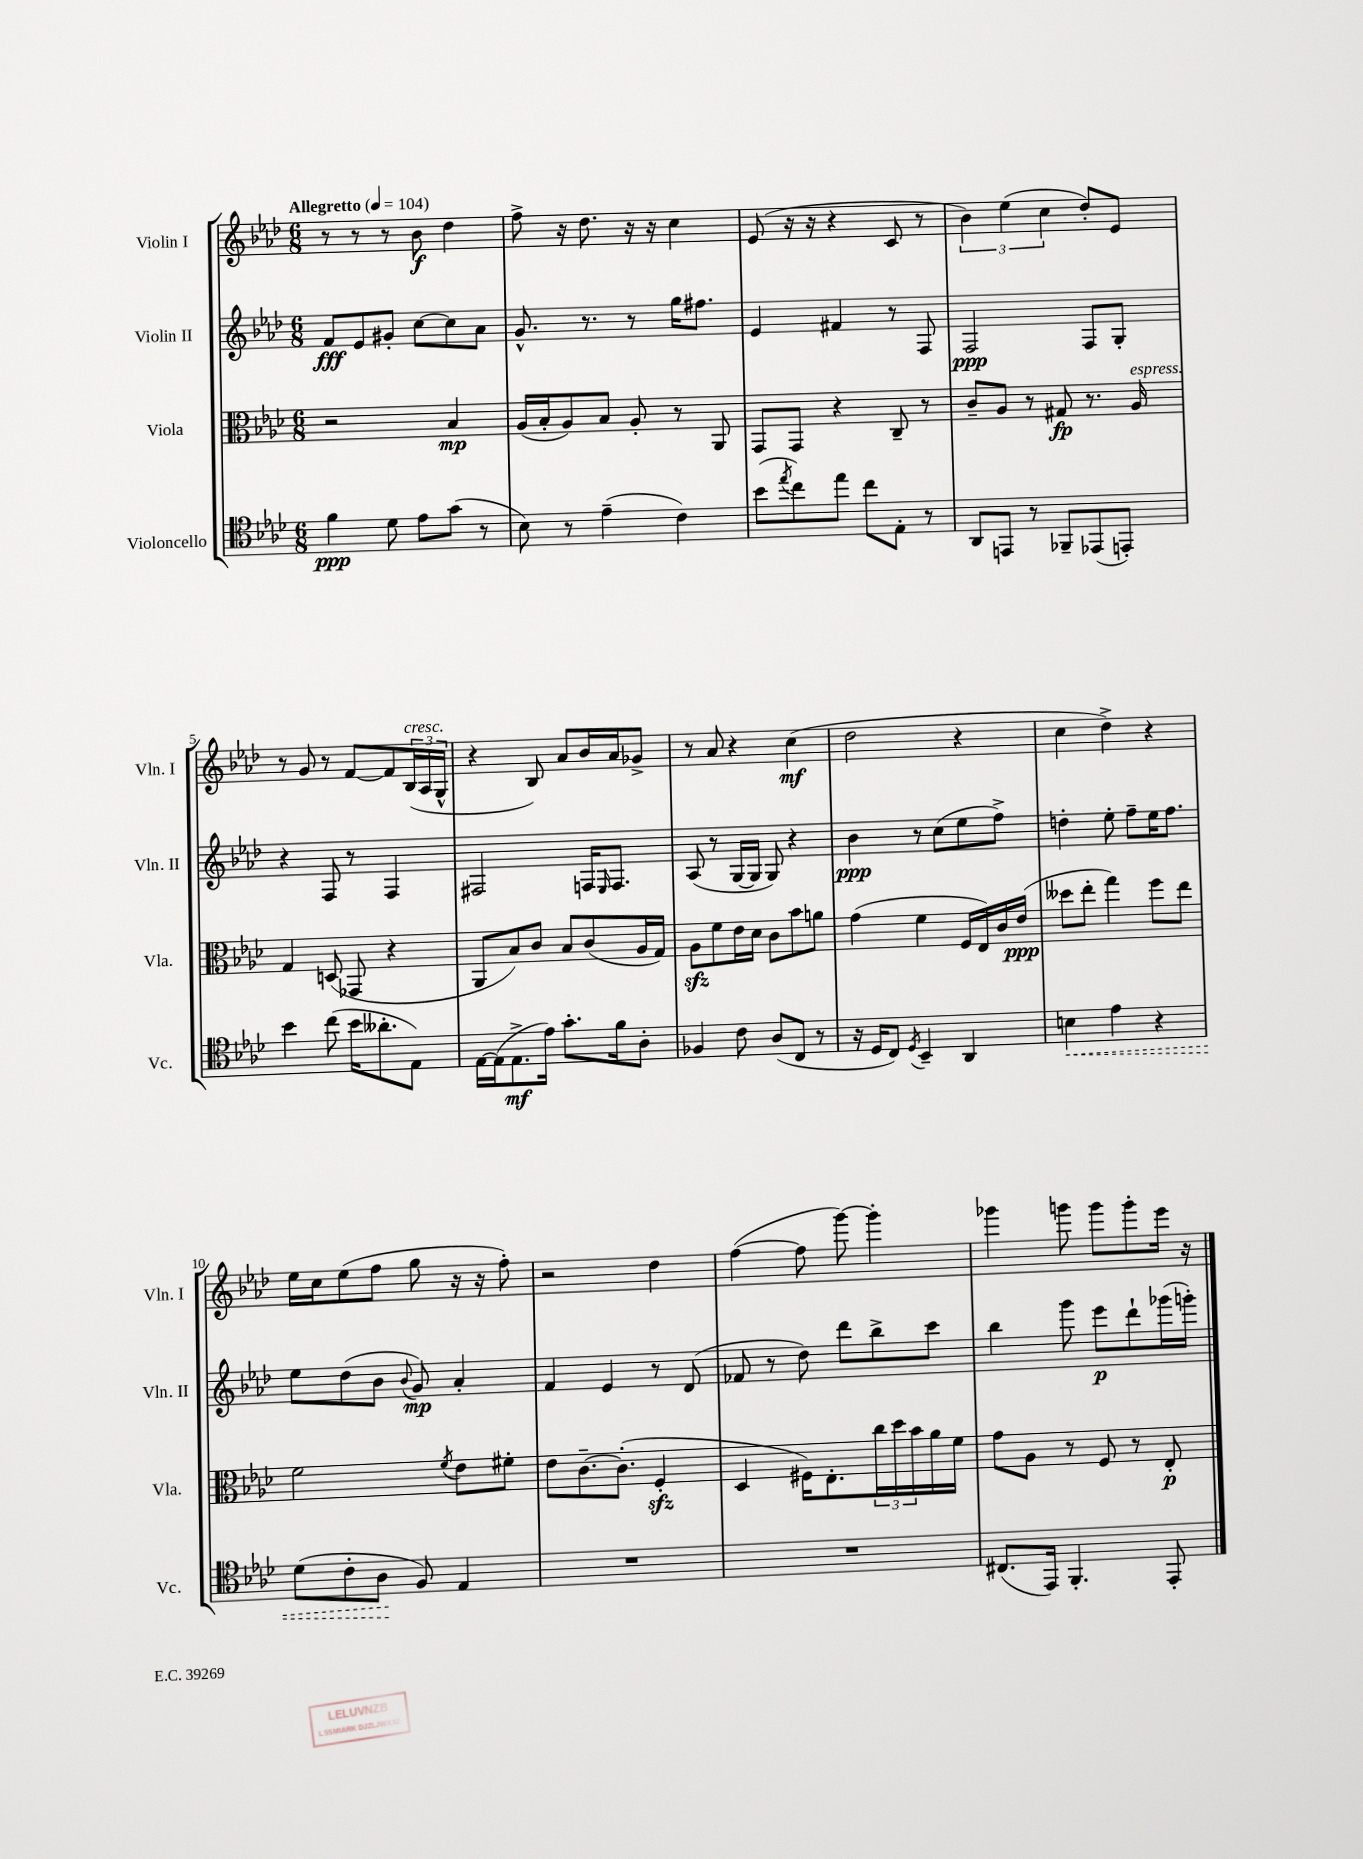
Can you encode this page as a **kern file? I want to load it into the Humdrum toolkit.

**kern	**kern	**kern	**kern
*staff4	*staff3	*staff2	*staff1
*clefC4	*clefC3	*clefG2	*clefG2
*k[b-e-a-d-]	*k[b-e-a-d-]	*k[b-e-a-d-]	*k[b-e-a-d-]
*M6/8	*M6/8	*M6/8	*M6/8
*MM104	*MM104	*MM104	*MM104
4f	2r	8f	8r
.	.	8e-	8r
8d-	.	8g#'	8r
8e-	.	[8cc	8b-
(8g	4B-	8cc]	4dd-
8r	.	8a-	.
=	=	=	=
8B-)	(16A-	8.g^^	8ff^
.	16B-'	.	.
8r	8A-)	.	16r
.	.	8.r	8.dd-
(4e-~	8B-	.	.
.	8A-'	8r	16r
.	.	.	16r
4c)	8r	16gg	4cc
.	.	8.ff#	.
.	8AA-	.	.
=	=	=	=
(8b-	8GG	4e-	(8e-
8qee-	.	.	.
8cc)	8GG	.	16r
.	.	.	16r
8ee-	4r	4f#	4r
8cc	.	.	.
8E-'	8C~	8r	8c
8r	8r	8F	8r
=	=	=	=
8AA-	8c~	2F	6b-)
8EE	8A-	.	.
.	.	.	(6ee-
8r	8r	.	.
.	.	.	6cc
8FF-~	8G#	.	.
(8EE-	8.r	8F	8dd-')
8EE')	.	8G'	8e-
.	16A-	.	.
=	=	=	=
4b-	4G	4r	8r
.	.	.	8g
(8cc	(8D	8F	8r
16b-	8GG-	8r	[8f
8.a--'	.	.	.
.	4r	4F	8f]
8E-)	.	.	(24B-
.	.	.	24A-
.	.	.	24G^^
=	=	=	=
[16E-	8AA-	2F#	4r
(16E-]	.	.	.
8.E-^	8B-)	.	.
.	8c	.	8B-)
16e-)	.	.	.
8.g'	8B-	.	8a-
.	(8c	16F	16b-
.	.	16qqE-	.
16f	.	8.F	16a-
8A-'	16A-	.	8g-^
.	16G)	.	.
=	=	=	=
4F-	8A-	(8A-	8r
.	8f	8r	8a-
8c	16e-	[16G	4r
.	16d-	16G]	.
(8A-	8c	8G)	.
8C	8b-	4r	(4cc
8r	8a	.	.
=	=	=	=
16r	(4g	4b-	2dd-
16D-	.	.	.
8C)	.	.	.
8qD-	.	.	.
4BB-~	4f	8r	.
.	.	(8cc	.
4AA-	16F	8ee-	4r
.	16E-)	.	.
.	16c	8ff^)	.
.	(16e-	.	.
=	=	=	=
4B	8dd--	4dd'	4cc
.	8ee-'	.	.
4e-	4gg)	8ee-'	4dd-^)
.	.	8ff~	.
4r	8ff	16ee-	4r
.	.	8.ff	.
.	8ee-	.	.
=	=	=	=
(8d-	2f	8ee-	16ee-
.	.	.	16cc
8c'	.	(8dd-	(8ee-
8A-	.	8b-	8ff
.	.	8qqb-	.
8F)	.	8g)	8gg
.	8qf	.	.
4E-	8e-	4a-'	16r
.	.	.	16r
.	8f#'	.	8ff')
=	=	=	=
2.r	8e-	4f	2r
.	[8.c~	.	.
.	.	4e-	.
.	(8.c']	.	.
.	4F'	8r	4dd-
.	.	(8d-	.
=	=	=	=
2.r	4D-	8f-	([4ff
.	.	8r	.
.	16F#)	8dd-)	8ff]
.	8.E-'	.	.
.	.	8ddd-	[8ggg)
.	24cc	8bb-^	4ggg']
.	24dd-	.	.
.	24b-	.	.
.	16a-	8ccc	.
.	16f	.	.
=	=	=	=
(8.C#	8g	4bb-	4ggg-
.	8A-	.	.
16EE-)	.	.	.
4.FF'	8r	8ggg	8ggg
.	8F	8eee-	8ggg
.	8r	8ddd-`	8ggg'
8EE-'	8E-'	(16ggg-	16eee-
.	.	16ggg')	16r
==	==	==	==
*-	*-	*-	*-
